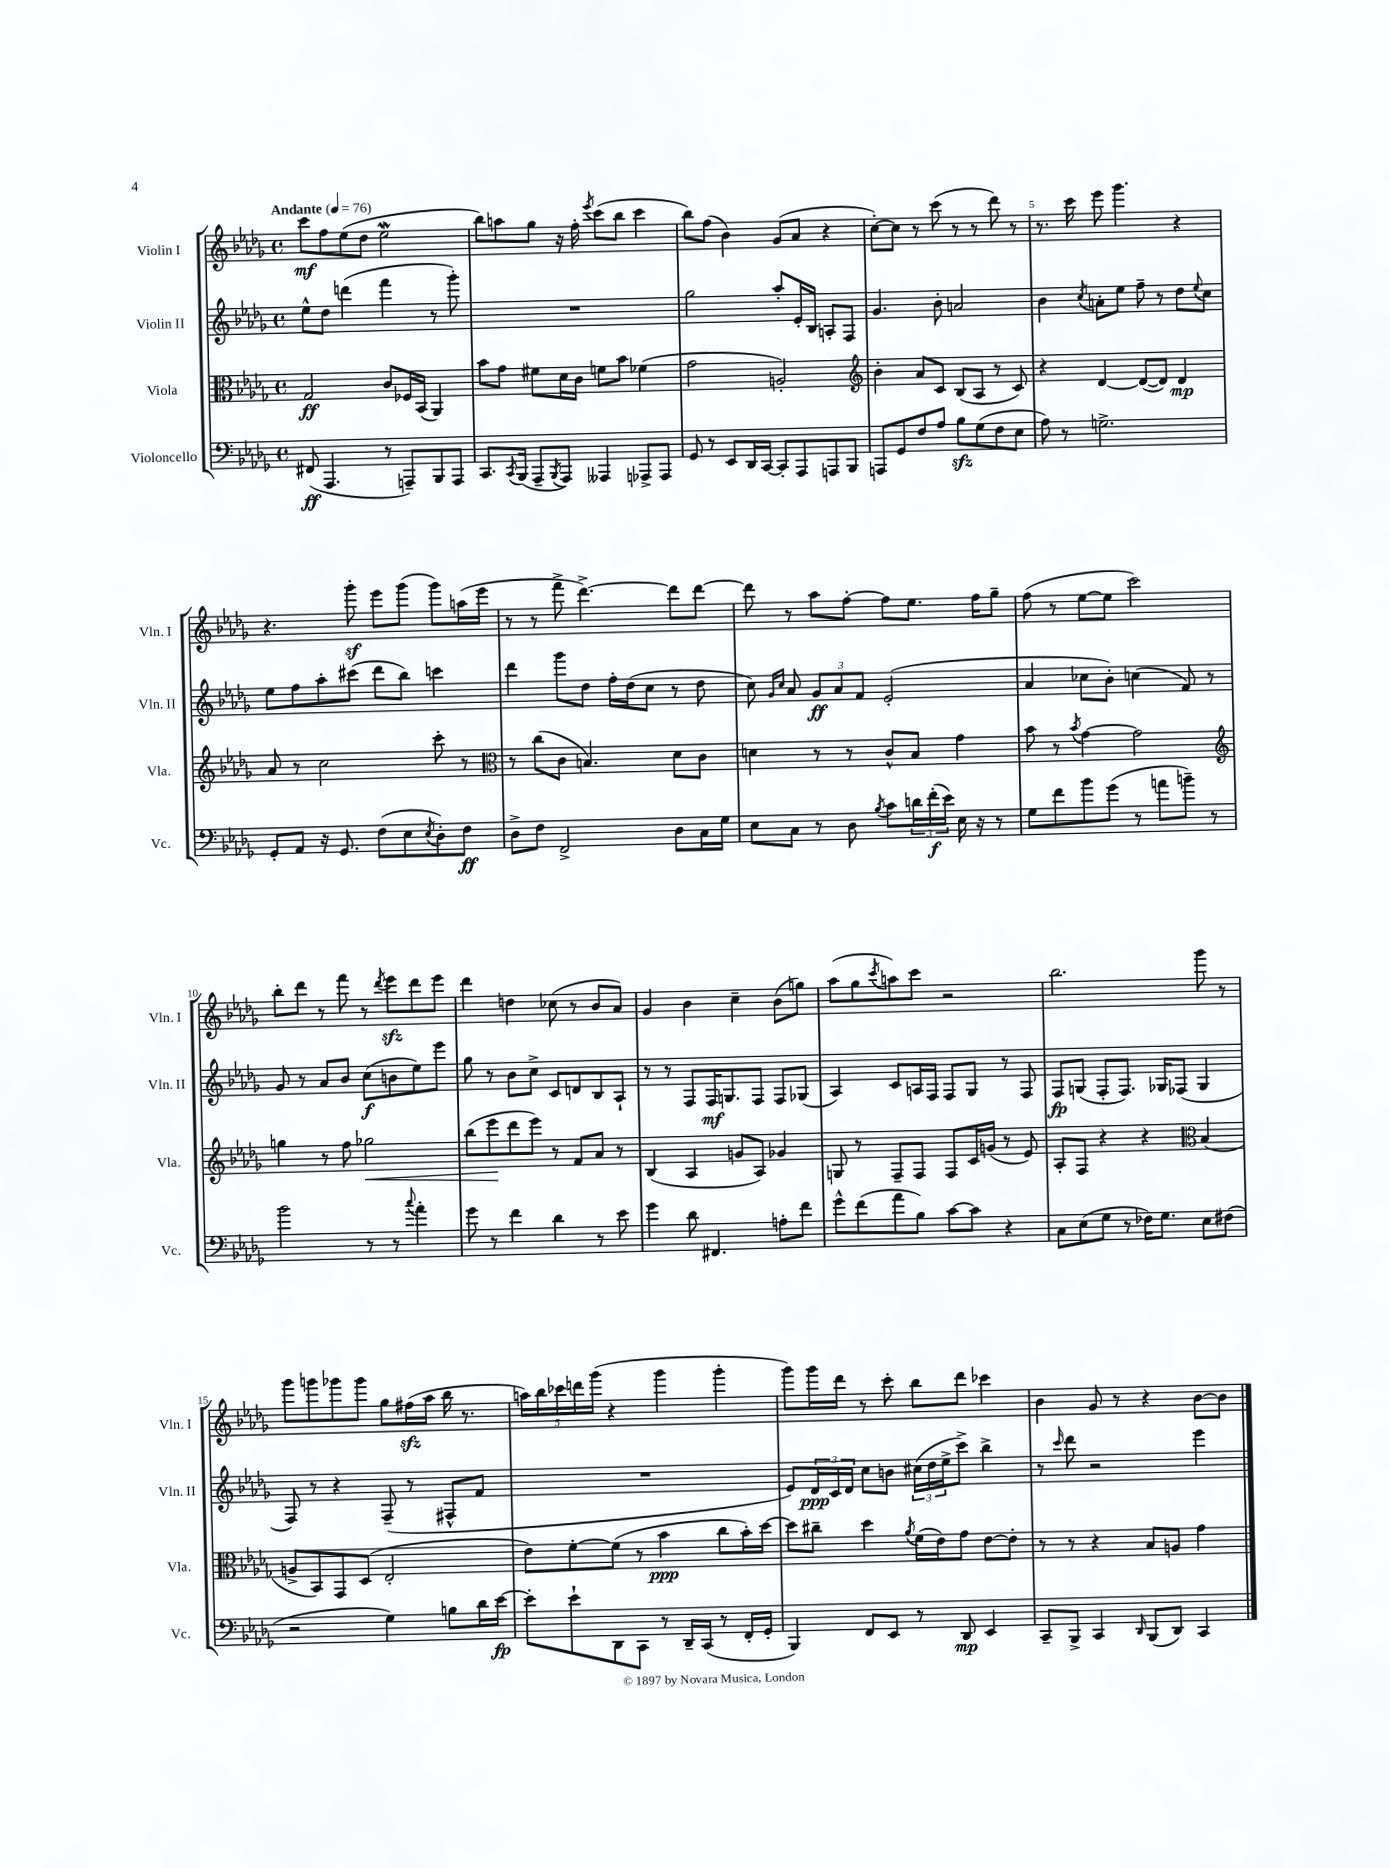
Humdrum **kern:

**kern	**kern	**kern	**kern
*staff4	*staff3	*staff2	*staff1
*clefF4	*clefC3	*clefG2	*clefG2
*k[b-e-a-d-g-]	*k[b-e-a-d-g-]	*k[b-e-a-d-g-]	*k[b-e-a-d-g-]
*M4/4	*M4/4	*M4/4	*M4/4
*met(c)	*met(c)	*met(c)	*met(c)
*MM76	*MM76	*MM76	*MM76
(8FF#	2G-	8ee-^^	8ccc
4.AAA-	.	8dd-	8ff
.	.	(4ddd	(8ee-
.	.	.	8dd-
8r	8c	4fff	2ee-
8AAA~)	16F-	.	.
.	(16BB-	.	.
8BBB-	4AA-)	8r	.
8AAA	.	8ggg-')	.
=	=	=	=
8.CC	8b-	1r	8bb-)
.	8g-	.	8aa
8qCC	.	.	.
(16BBB-	.	.	.
8AAA-~	8f#	.	8gg-
8qBBB-	.	.	.
8AAA-)	16d-	.	16r
.	16c	.	16ff'
.	.	.	8qeee-
4AAA--	8f	.	(8ccc
.	8b-	.	8bb-
8AAA-^	(4f-	.	4ccc
8AAA-	.	.	.
=	=	=	=
8GG-	2g-	2gg-	8bb-)
8r	.	.	(8ff
8EE-	.	.	4b-)
16DD-	.	.	.
[16CC	.	.	.
8CC']	2A')	8aa-'	(8g-
8AAA-	.	16e-'	8a-
.	.	16B-	.
8AAA	.	8A'	4r
8BBB-	.	8F	.
=	=	=	=
*	*clefG2	*	*
8AAA	4b-'	4.g-	[8cc')
8GG-	.	.	8cc]
8F	8a-	.	8r
8A-	8c	8b-'	(8ccc
8B-	(8B-	2a	8r
(8G-	8A-	.	8r
8F	8r	.	8ddd-)
8E-	8c)	.	8r
=	=	=	=
8A-)	4r	4b-	8.r
8r	.	.	.
.	.	.	16ccc
.	.	8qcc	.
2.G^	[4d-	8a'	8eee-
.	.	8ee-	4.ggg-
.	(8d-_	8ff~	.
.	8d-])	8r	.
.	4d-	8dd-	4r
.	.	8qqee-	.
.	.	8cc	.
=	=	=	=
8GG-'	8a-	8ee-	4.r
8AA-	8r	8ff	.
16r	2cc	8aa-'	.
8.GG-	.	.	.
.	.	(8ccc#	8ggg-'
(8F	.	8ddd-	8eee-
8E-	.	8bb-)	(8ggg-
8qE-	.	.	.
8D-')	8ccc'	4ccc	8ggg-)
8F	8r	.	(16aa
.	.	.	16eee-
=	=	=	=
*	*clefC3	*	*
8D-^	8r	4ddd-	8r
8F	(8cc	.	8r
2FF^	8c	8ggg-	8fff^
.	4.B)	8dd-	[4.ddd-^)
.	.	16ff'	.
.	.	(16dd-	.
.	.	8cc	.
8D-	8d-	8r	8ddd-]
16C	8c	8dd-	[8ddd-
16G-	.	.	.
=	=	=	=
8E-	4d	8cc)	8ddd-]
.	.	16qqg-	.
.	.	16qqcc	.
8C	.	8a-	8r
8r	8r	12g-	8aa-
.	.	12a-	.
8D-	8r	.	[8ff'
.	.	12f	.
8qB-	.	.	.
8c	8c^^	(2e-'	8ff]
24d	8B-	.	8.ee-
(24f'	.	.	.
24e-)	.	.	.
16E-	4g-	.	.
16r	.	.	16ff
8r	.	.	8gg-~
=	=	=	=
8G-	8b-	4a-	(8ff
8f	8r	.	8r
.	8qb-	.	.
8b-	[4g-	8cc-	[8ee-
(8g-	.	8b-')	8ee-]
8r	2g-]	(4cc	2ccc)
8a	.	.	.
8b~)	.	8f)	.
8r	.	8r	.
=	=	=	=
*	*clefG2	*	*
2b-	4gg	8g-	8bb-'
.	.	8r	8ddd-
.	8r	8a-	8r
.	8ff	8b-	8fff
8r	2gg-	(8cc	8r
.	.	.	8qddd-
8r	.	8b	8eee-
8qqcc	.	.	.
4a-'	.	8ee-)	8ddd-
.	.	8eee-	8eee-
=	=	=	=
8g-	(8bb-	8gg-	4ddd-
8r	8eee-	8r	.
4f	8ddd-	8b-	4dd
.	8eee-)	8cc^	.
4d-	8r	8c	(8cc-
.	8f	8d	8r
8r	8a-	8B-	8b-
8e-	8r	8A-`	8a-)
=	=	=	=
4g-	(4B-	8r	4g-
.	.	8r	.
8d-	4A-	8F	4b-
4.FF#	.	16F	.
.	.	8.G	.
.	8g	.	4cc~
.	8A-)	8F	.
8A'	4g-	8F	(8b-
8f	.	(8G-	8gg)
=	=	=	=
8g-^^	8G	4A-)	(8aa-
(8f	8r	.	8gg-
.	.	.	8qccc
8a-	8F~	8c	8aa)
8B-)	8F	16A	8ccc
.	.	16F	.
[8c	8F	8F	2r
8c]	16c	8G-	.
.	(16g	.	.
4r	8r	8r	.
.	8e-)	8F	.
=	=	=	=
8C	8A-'	8F	2.bb-
(8E-	8F	(8G	.
8G-	4r	8F'	.
8r	.	8.F)	.
16F-)	4r	.	.
8.G-	.	16G-	.
.	.	(8F-	.
*	*clefC3	*	*
8E-	(4B-	4G-	8ggg-
(8F#	.	.	8r
=	=	=	=
2r	8A^	8F)	8ggg-
.	8BB-)	8r	8ggg
.	8GG-	4r	8ggg-
.	(8D-	.	8ggg-
4G-)	2E-'	(8F~	8gg-
.	.	8r	(16ff#
.	.	.	16aa-
8B	.	8F#^^	16bb-
.	.	.	8.r
16d-	.	8f	.
[16e-	.	.	.
=	=	=	=
8e-']	8e-)	1r	20aa)
.	.	.	20bb-
.	.	.	20ccc-
8e-`	[8f'	.	.
.	.	.	20ddd
.	.	.	(20ggg-
8DD-	(8f]	.	4r
8CC	8r	.	.
8r	4b-	.	4ggg-
16DD-~	.	.	.
(16CC	.	.	.
8r	8cc	.	4ggg-'
16FF'	16b-')	.	.
16GG-'	[16dd-	.	.
=	=	=	=
4BBB-)	8dd-]	8e-)	8ggg-)
.	8cc#~	24d-	16ggg-
.	.	24c	.
.	.	.	16ddd-
.	.	24d-	.
8FF	4dd-	8cc	8r
8EE-	.	8b	8ccc'
.	8qa-	.	.
8r	(16f	(24cc#	8bb-
.	.	24dd-	.
.	16e-)	.	.
.	.	24ee-^	.
8DD-	8g-	8ccc^)	8ddd-
4EE-	[8e-	4bb-^	4ccc-
.	8e-']	.	.
=	=	=	=
8CC~	8r	8r	4b-
.	.	16qqccc	.
8BBB-^	8r	8ddd-	.
4CC	4r	2r	8g-
.	.	.	8r
16qqDD-	.	.	.
(8BBB-	8B-	.	4r
8DD-)	8A	.	.
4CC	4g-	4eee-	[8b-
.	.	.	8b-]
==	==	==	==
*-	*-	*-	*-
